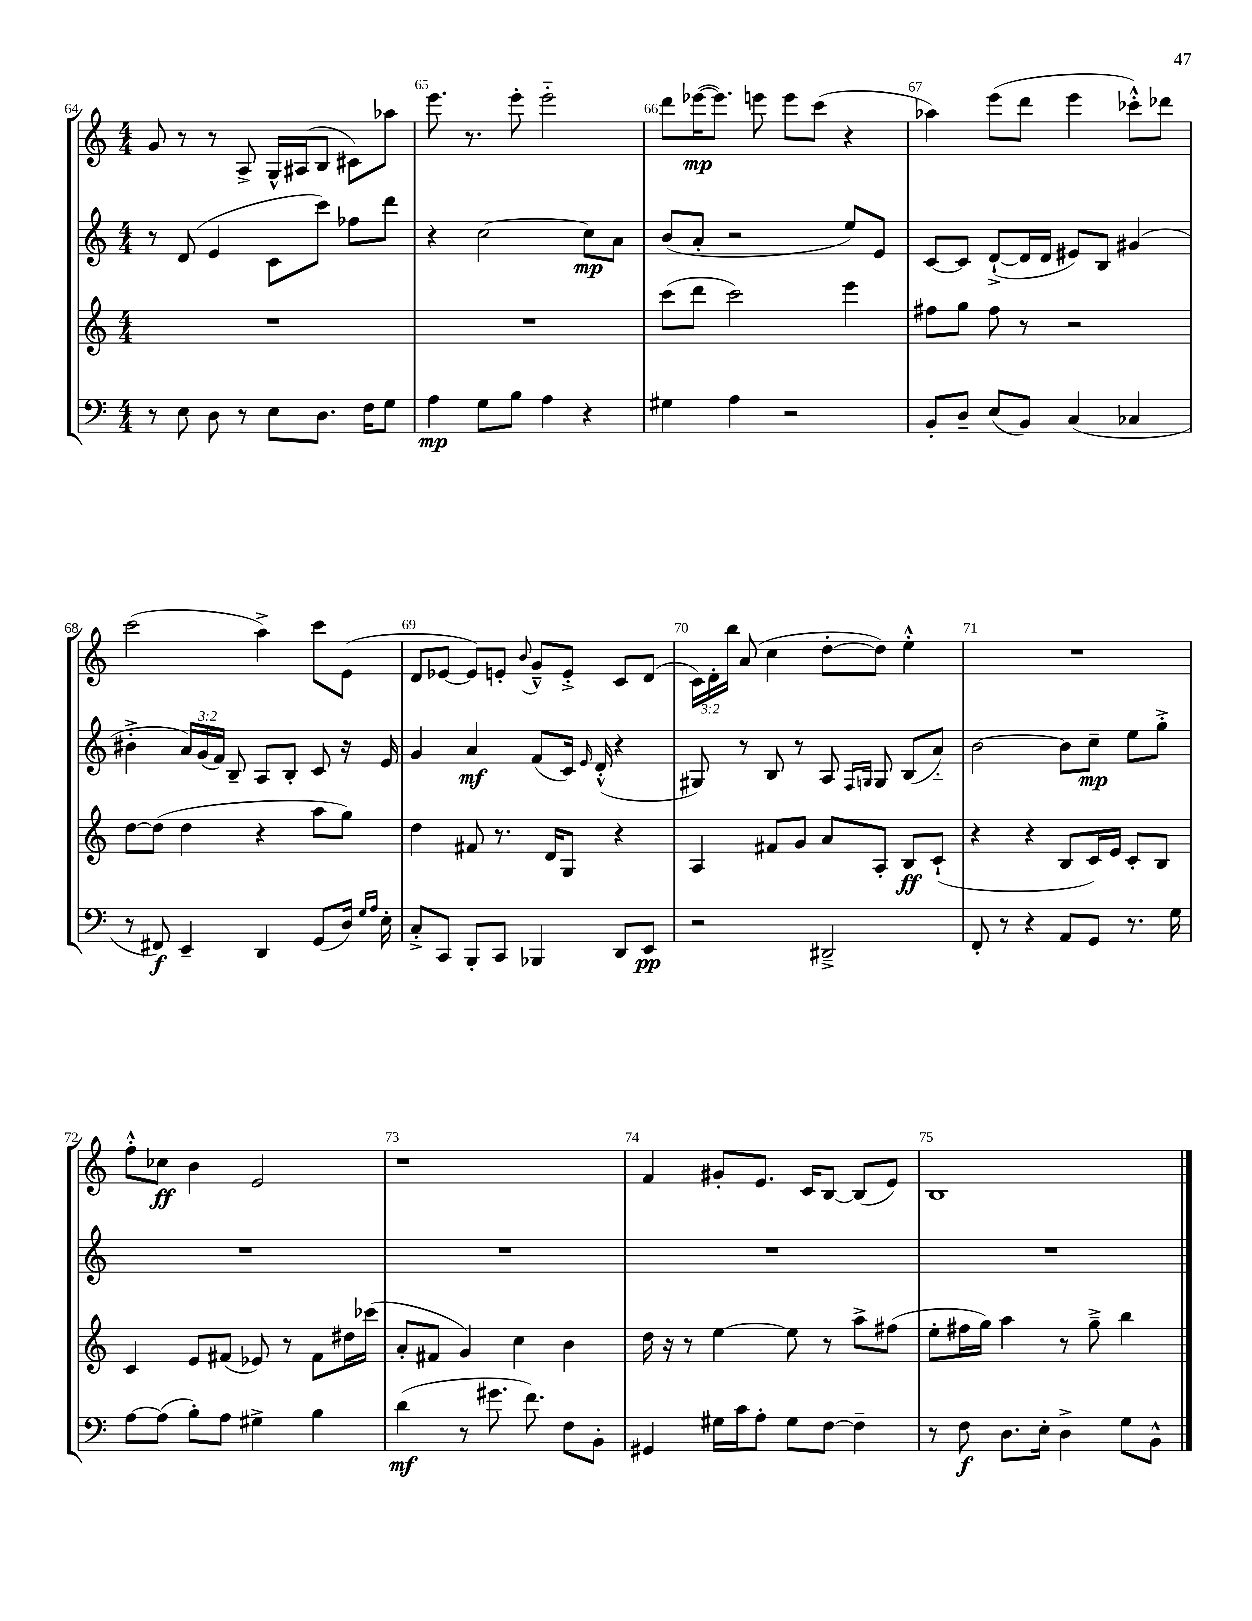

**kern	**kern	**kern	**kern
*staff4	*staff3	*staff2	*staff1
*clefF4	*clefG2	*clefG2	*clefG2
*k[]	*k[]	*k[]	*k[]
*M4/4	*M4/4	*M4/4	*M4/4
8r	1r	8r	8g
8E	.	(8d	8r
8D	.	4e	8r
8r	.	.	8A^
8E	.	8c	16G^^
.	.	.	(16A#
8.D	.	8ccc)	8B
.	.	8ff-	8c#)
16F	.	.	.
8G	.	8ddd	8aa-
=	=	=	=
4A	1r	4r	8.eee
.	.	.	8.r
8G	.	[2cc	.
8B	.	.	8eee'
4A	.	.	2eee'~
4r	.	8cc]	.
.	.	8a	.
=	=	=	=
4G#	(8ccc	(8b	8ddd
.	8ddd	8a'	([16eee-
.	.	.	8.eee-])
4A	2ccc)	2r	.
.	.	.	8eee
2r	.	.	8eee
.	.	.	(8ccc
.	4eee	8ee)	4r
.	.	8e	.
=	=	=	=
8BB'	8ff#	[8c	4aa-)
8D~	8gg	8c]	.
(8E	8ff#	([8d`^	(8eee
8BB)	8r	16d]	8ddd
.	.	16d	.
(4C	2r	8e#)	4eee
.	.	8B	.
4C-	.	(4g#	8ccc-'^^)
.	.	.	8ddd-
=	=	=	=
8r	[8dd	4b#'^	(2ccc
8FF#)	(8dd]	.	.
4EE~	4dd	24a)	.
.	.	(24g	.
.	.	24f)	.
.	.	8B~	.
4DD	4r	8A	4aa^)
.	.	8B'	.
(8GG	8aa	8c	8ccc
16D)	8gg)	16r	(8e
16qqG	.	.	.
16qqA	.	.	.
16E'	.	16e	.
=	=	=	=
8C'^	4dd	4g	8d
8CC	.	.	[8e-
8BBB'	8f#	4a	8e-])
8CC	8.r	.	8e'
.	.	.	8qqb
4BBB-	.	(8f	8g~^^
.	16d	.	.
.	8G	16c)	8e'^
.	.	16qqe	.
.	.	(16d'^^	.
8DD	4r	4r	8c
8EE	.	.	(8d
=	=	=	=
2r	4A	8G#)	24c)
.	.	.	24d'
.	.	.	24bb
.	.	8r	(8a
.	8f#	8B	4cc
.	8g	8r	.
2DD#~^	8a	8A	[8dd'
.	.	16qqF	.
.	.	16qqG	.
.	8A'	8G	8dd])
.	8B	(8B	4ee'^^
.	(8c`	8a'~)	.
=	=	=	=
8FF'	4r	[2b	1r
8r	.	.	.
4r	4r	.	.
8AA	8B	8b]	.
8GG	16c)	8cc~	.
.	16e	.	.
8.r	8c'	8ee	.
.	8B	8gg'^	.
16G	.	.	.
=	=	=	=
[8A	4c	1r	8ff'^^
(8A]	.	.	8cc-
8B')	8e	.	4b
8A	(8f#	.	.
4G#^	8e-)	.	2e
.	8r	.	.
4B	8f#	.	.
.	16dd#	.	.
.	(16ccc-	.	.
=	=	=	=
(4d	8a'	1r	1r
.	8f#	.	.
8r	4g)	.	.
8.g#	.	.	.
.	4cc	.	.
8.f)	.	.	.
8F	4b	.	.
8BB'	.	.	.
=	=	=	=
4GG#	16dd	1r	4f
.	16r	.	.
.	8r	.	.
16G#	[4ee	.	8g#'
16c	.	.	.
8A'	.	.	8.e
8G#	8ee]	.	.
.	.	.	16c
[8F	8r	.	[8B
4F~]	8aa^	.	(8B]
.	(8ff#	.	8e)
=	=	=	=
8r	8ee'	1r	1B
8F	16ff#	.	.
.	16gg)	.	.
8.D	4aa	.	.
16E'	.	.	.
4D^	8r	.	.
.	8gg~^	.	.
8G	4bb	.	.
8BB^^	.	.	.
==	==	==	==
*-	*-	*-	*-
